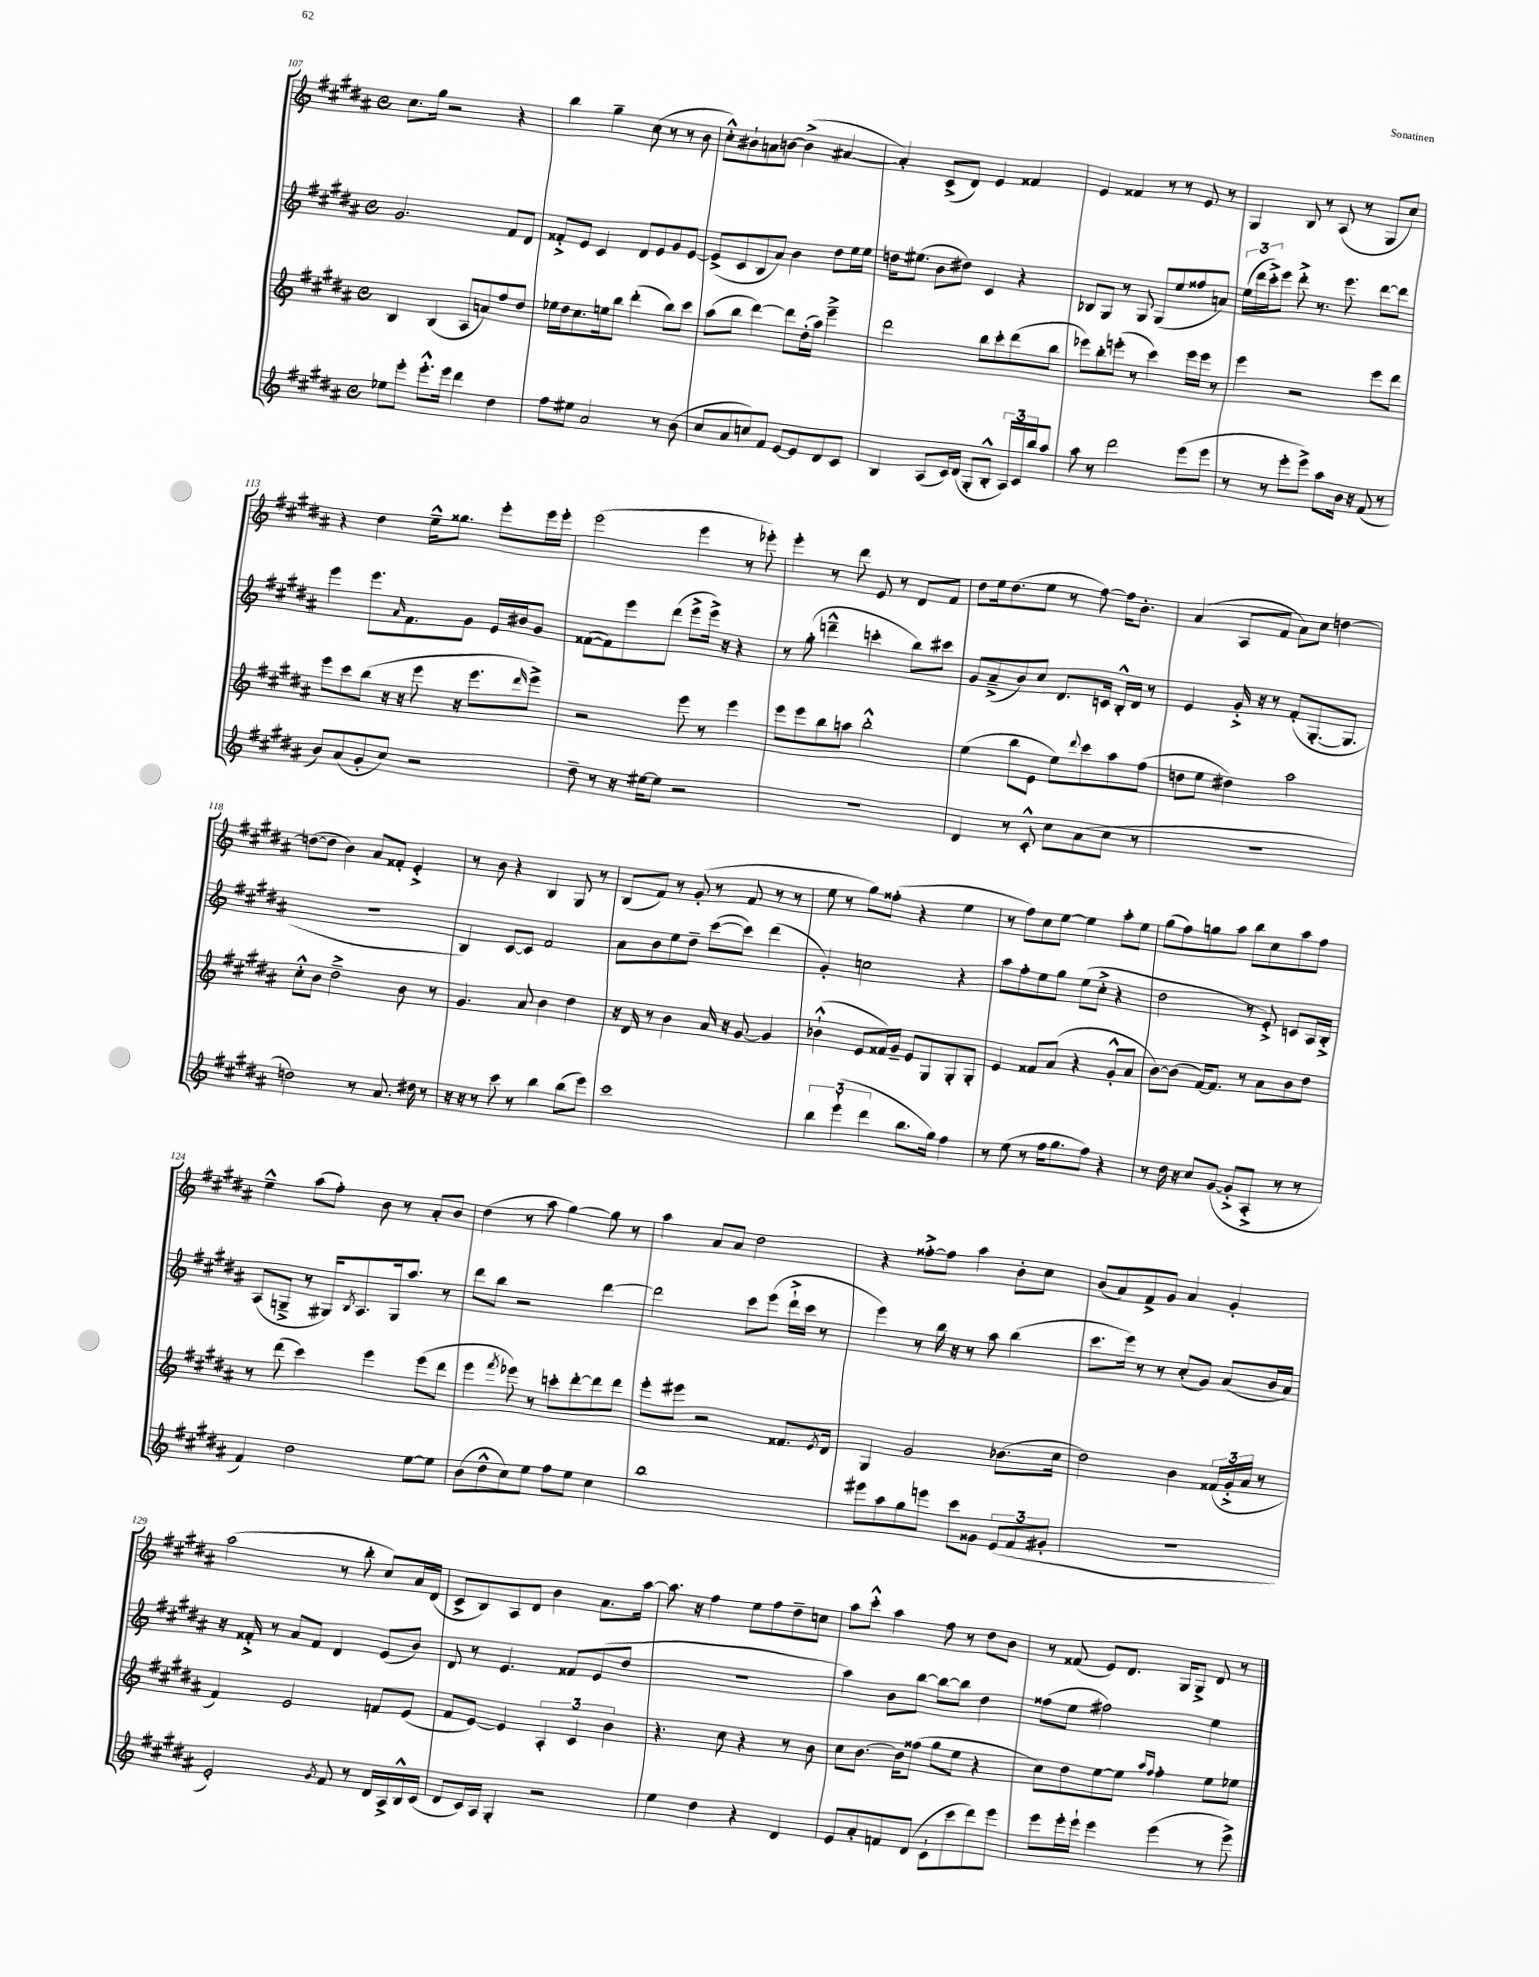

**kern	**kern	**kern	**kern
*staff4	*staff3	*staff2	*staff1
*clefG2	*clefG2	*clefG2	*clefG2
*k[f#c#g#d#a#]	*k[f#c#g#d#a#]	*k[f#c#g#d#a#]	*k[f#c#g#d#a#]
*M4/4	*M4/4	*M4/4	*M4/4
*met(c)	*met(c)	*met(c)	*met(c)
8ee-\L	4B/	2.g#/	8.cc#\L
8eee'\J	.	.	.
.	.	.	16gg#\Jk
8.eee'^^\L	(4B/	.	2r
16eee\Jk	.	.	.
4ddd#\	8A#/L	.	.
.	8a/)	.	.
4dd#\	8ff#/	8f#/L	4r
.	8dd#/J	8d#/J	.
=	=	=	=
8ff#\L	16ee-\LL	8f##'^/L	4bb\
.	16dd#\J	.	.
8ee#\J	8.cc#\	8e/J	.
2a#/	.	4c#/	4gg#~\
.	16ee\k	.	.
.	8bb\J	.	.
.	(4ddd#'\	8d#/L	(8cc#\
.	.	8e/	8r
8r	8bb\L)	8g#/	8r
(8b\	8ccc#\J	[8e/J	8b\
=	=	=	=
8cc#/L	(8aa#\L	(8e^/]L	8cc#'^^\L)
8a#/	8bb\J	8c#/	8b#`\
8cc/)	[4ddd#\)	8B/	8a\
8f#/J	.	8a#/J)	[8b\J
[8e/L	8ddd#\]L	4b\	(4b^\]
8e/]	(16dd#'\L	.	.
.	16aa#\JJ)	.	.
8d#/	4eee~^\	8dd#\L	[4a#/
8c#/J	.	16ee\L	.
.	.	16ee\JJ	.
=	=	=	=
4B/	2ddd#\	16dd\LK	4a#'/])
.	.	(8.ee#\J	.
(8A#/L	.	8b\L	(8c#^/L
16c#/L)	.	8dd#\J)	8d#/J)
(16d#/JJ	.	.	.
8G#'/L	8bb\L	4c#/	4e/
8B'^^/J	8ccc#'\	.	.
24A#/LL)	(8ddd#\	4r	4f##/
24c#/	.	.	.
24bb/J	.	.	.
8aa#/J	8bb\J	.	.
=	=	=	=
8aa#\	8eee-\L)	8B-/L	4e/
8r	8bb'\	8G#/J	.
2ddd#\	(8eee'\J	8r	4f##/
.	8r	8G#/	.
.	4ccc#\)	(8G#/L	8r
.	.	8ee/	8r
(8eee\L	16eee\LL	8ff##/	8e/
.	16eee\JJ	.	.
8eee\J	8r	8a/J)	8r
=	=	=	=
8r	4eee\	(24ee\LL	4G#/
.	.	24ddd#\	.
.	.	24ccc#'^\J)	.
8r	.	8eee\J	.
8eee'\L	2r	8ddd#'^\	8B/
8eee^\J)	.	8.r	8r
8aa#\L	.	.	(8A#/
.	.	8.eee\	.
16b\Jk	.	.	8r
16r	.	.	.
(8f#/	8eee\L	[8ddd#\L	8G#/L
8r	8ddd#\J	8ddd#\]J	8cc#/J)
=	=	=	=
8b/L)	8eee\L	4eee\	4r
(8a#/	8ccc#\	.	.
8g#'/	(8bb\J	8.eee\L	4dd#\
8cc#/J)	16r	.	.
.	.	16qqa#/	.
.	16r	8.f#\	.
2r	8eee\	.	16ee~^^\LK
.	.	.	8.gg##\J
.	16r	8g#\J	.
.	8.eee\L	.	.
.	.	16e/LL	8eee'\L
.	.	16b#/J	.
.	16qqddd#/	.	.
.	8eee^\J)	8g#/J	16eee\L
.	.	.	16eee'\JJ
=	=	=	=
8dd#~\	2r	([8f##\L	(2eee\
8r	.	8f##\])	.
16r	.	8eee\	.
[16ee#\LK	.	.	.
8ee#\]J	.	(8ddd#\J	.
2r	8eee\	8eee^\L	4eee\
.	8r	16eee^\Jk)	.
.	.	16r	.
.	4eee\	4r	8r
.	.	.	8eee-'\)
=	=	=	=
1r	8eee\L	8r	4eee'\
.	8eee\	(8gg#'\	.
.	8bb\	4ddd~^^\	8r
.	8aa\J	.	8ddd#\
.	2bb'^^\	4ccc'\	8e/
.	.	.	8r
.	.	8bb\L)	8d#/L
.	.	8ccc#\J	8f#/J
=	=	=	=
4d#/	(4ee\	8g#/L	8dd#\L
.	.	(8a#~^/	16ee\k
.	.	.	(8.dd#\
8r	8bb\L	8b/)	.
8c#'^^/	8e\J	8cc#/J	8ee\J
8cc#\L	8ee\L)	8.d#/L	8r
.	8qqddd#/	.	.
(8a#\	8ccc#\	.	[8ff#\)
.	.	16c/Jk	.
8cc#\J	8aa#\	16B'^^/LL	16ff#\]LK
.	.	16d#/JJ	8.b'\J
8r	(8ff#\J	8r	.
=	=	=	=
1r	8dd\L	4e/	(4a#/
.	8ee\J	.	.
.	4dd#\)	16g#'^/	8A#/L
.	.	16r	.
.	.	8r	8f#/J
.	2aa#\	(8f#'/L	8a#\L)
.	.	[8.G#'/	8cc#\J
.	.	.	[4dd\
.	.	8.G#/]J	.
=	=	=	=
2dd\)	8cc#'^^\L	1r	(8dd\_L
.	8b\J	.	8dd\]J
.	2dd#~^\	.	4b\)
8r	.	.	8a#/L
8.a#/	.	.	8f##'/J
.	8b\	.	4e'^/
16dd#\	.	.	.
8r	8r	.	.
=	=	=	=
16r	4.g#/	4B/)	8r
16r	.	.	.
8r	.	.	8b\
8ccc#\	.	[8c#/L	4r
8r	8a#/	8c#/]J	.
4bb\	4b\	2f#/	4B/
(8bb\L	4dd#\	.	8G#/
8eee\J)	.	.	8r
=	=	=	=
1ccc#	16r	8a#\L	(8B/L
.	16d#/	.	.
.	8r	8b\	8f#/J)
.	4b\	8ee\	8r
.	.	8dd#~\J	(8g#'/
.	16a#/	([8ccc#\L	8r
.	16r	.	.
.	[8g#/	8ccc#\]J)	8f#/
.	4g#/]	(4ddd#\	8r
.	.	.	8r
=	=	=	=
6bb\	(4b-`^^\	4g#'/)	8ee\
.	.	.	8r
(6eee`\	.	.	.
.	8e/L	2cc\	8gg#\L)
6ddd#\	.	.	.
.	16f##/L)	.	(8ff##'\J
.	16g#~/JJ	.	.
8.bb\L	8e/L	.	4r
.	8G#/	.	.
16gg#\Jk)	.	.	.
4ff#\	8G#'/	4r	4ee\
.	8G#'/J	.	.
=	=	=	=
8r	4e/	8aa#\L	8r
(8ee\	.	8ff#'\	8ff#\L)
8r	8f##/L	8ee\	8cc#\
16ff#\LK	(8a#/J	8gg#\J	[8ee\J
8.gg#\	.	.	.
.	4r	(8ee\L	4ee\]
8ff#\J)	.	8cc#'^\J	.
4r	8g#'^^/L	4r	8aa#'\L
.	8a#/J	.	8ee\J
=	=	=	=
8r	[8b\L)	2dd#\	(8gg#\L
16dd#\	(8b\]J	.	8ff#\)
16r	.	.	.
8cc#/L	[16f#/LK)	.	8gg\
.	8.f#/]J	.	.
([8g#/J	.	.	8aa#\J
8g#'^/]L	8r	8r	8bb\L
8A#'^/J	8a#\L	8e'^/)	8cc#\
8r	8b\	8c/L	8aa#\
8r	8dd#\J	16A#/L	8ff#\J
.	.	16B'^/JJ	.
=	=	=	=
4f#/)	8r	(8A#/L	4ee~^^\
.	(8ddd#\	8G~^/J	.
2dd#\	4ccc#\)	8r	(8aa#\L
.	.	16G#/LK)	8ff#'\J)
.	.	8qB/	.
.	.	8.A#/	.
.	4eee\	.	8b\
.	.	16G#/k	8r
.	.	8.aa#/J	.
[8ee\L	(8eee\L	.	8a#'/L
8ee\]J	8ddd#\J	8r	8b/J
=	=	=	=
(8b\L	4eee\	8ddd#\L	(4dd#\
8dd#^^\	.	8bb\J	.
.	8qfff#/	.	.
8cc#\)	8eee-\)	2r	8r
8ee\J	8r	.	8aa#\
8ff#\L	8ccc'\L	.	[4gg#\)
8ee\J	[8ddd#'\	.	.
4cc#\	8ddd#\]	[4ddd#\	8gg#\]
.	8ddd#\J	.	8r
=	=	=	=
1bb	8eee'\L	2ddd#\]	4aa#\
.	8eee#\J	.	.
.	2r	.	8a#/L
.	.	.	8a#/J
.	.	8ccc#\L	2dd#\
.	.	(8eee\J	.
.	8.f##/L	16ddd#`^\LL	.
.	.	16ccc#\JJ	.
.	.	8r	.
.	8qe/	.	.
.	16d#/Jk	.	.
=	=	=	=
8eee#\L	4G#/	4eee\)	4r
8aa#\	.	.	.
8gg#\	2g#/	8r	[8ff##'^\L
8eee\J	.	16bb\	8ff##\]J
.	.	16r	.
8ccc#\L	.	8r	4aa#\
8g##\J	.	8aa#\	.
(12e/L	(8.b-\L	(4bb\	8b'\L
12f#/	.	.	.
.	.	.	8cc#\J
12g#'/J	.	.	.
.	16cc#\Jk	.	.
=	=	=	=
1r	2dd#\)	8.ccc#\L	(8b/L
.	.	.	8a#/)
.	.	16eee\Jk)	.
.	.	8r	8f#^/
.	.	8r	8g#/J
.	4b\	(8cc#'/L	4a#/
.	.	8g#/J)	.
.	(24f##/LL	(8a#/L	4g#'/
.	24g#'^/	.	.
.	24a#/JJ	.	.
.	8r	16b/L	.
.	.	16a#/JJ)	.
=	=	=	=
2e'/)	4f#/)	16r	(2aa#\
.	.	16f##'^/	.
.	.	8r	.
.	2e/	8a#/L	.
.	.	8f##/J	.
8qg#/	.	.	.
8f#/	.	4d#/	8r
8r	.	.	8bb'\
16d#/LL	8f/L	(8e/L	8cc#/L)
16A#^/	.	.	.
16B^^/	(8e/J	8b/J)	16a#/L
(16c#/JJ	.	.	(16d#/JJ
=	=	=	=
8d#/L	8f#/L	8d#/	8c#^/L
16c#/L)	[8e/J)	8r	8B/)
16A#/JJ	.	.	.
4G#'/	4e/]	4.e/	8A#/
.	.	.	8d#/J
2r	6A#'/	.	4b\
.	.	8f##/L	.
.	6c#/	.	.
.	.	(8e/	8.a#\L
.	6b\	.	.
.	.	8dd#/J	.
.	.	.	[16aa#\Jk
=	=	=	=
4ee\	4.r	1r	8.aa#\]
.	.	.	16r
4dd#\	.	.	4ff#\
.	8cc#\	.	.
4r	4r	.	8ee\L
.	.	.	8ff#\
4d#/	8r	.	8dd#~\
.	8b\	.	8cc\J
=	=	=	=
8e/L	8cc#\L	4aa#\)	8aa#\L
8a#'/	[8.b\J	.	8ccc#'^^\J
8f/	.	8b\L	4aa#\
.	16b\]LK	.	.
(8d#/J	(8ff##\J	[8bb\J	.
8c#`\L	8gg#\L	8bb\_L	8ff#\
8ccc#\	8ee\J	8bb\]J	8r
8ddd#\)	4r	4dd#\	8dd#\L
8eee\J	.	.	8b\J
=	=	=	=
8eee\L	8cc#\L)	(8ff##\L	8r
16eee'\L	8dd#\	8ee\J	(8f##/
16eee`\JJ	.	.	.
4eee\	[8ee\	2ff#\)	8e/L)
.	8ee\]J	.	8.d#/J
.	16qqaa#/LL	.	.
.	16qqff#/JJ	.	.
(4eee\	4ff#'\	.	.
.	.	.	16G#/LK
.	.	.	8G#^/J
8r	8ee\L	4ee\	8d#/
8eee^\)	8ee-\J	.	8r
==	==	==	==
*-	*-	*-	*-
